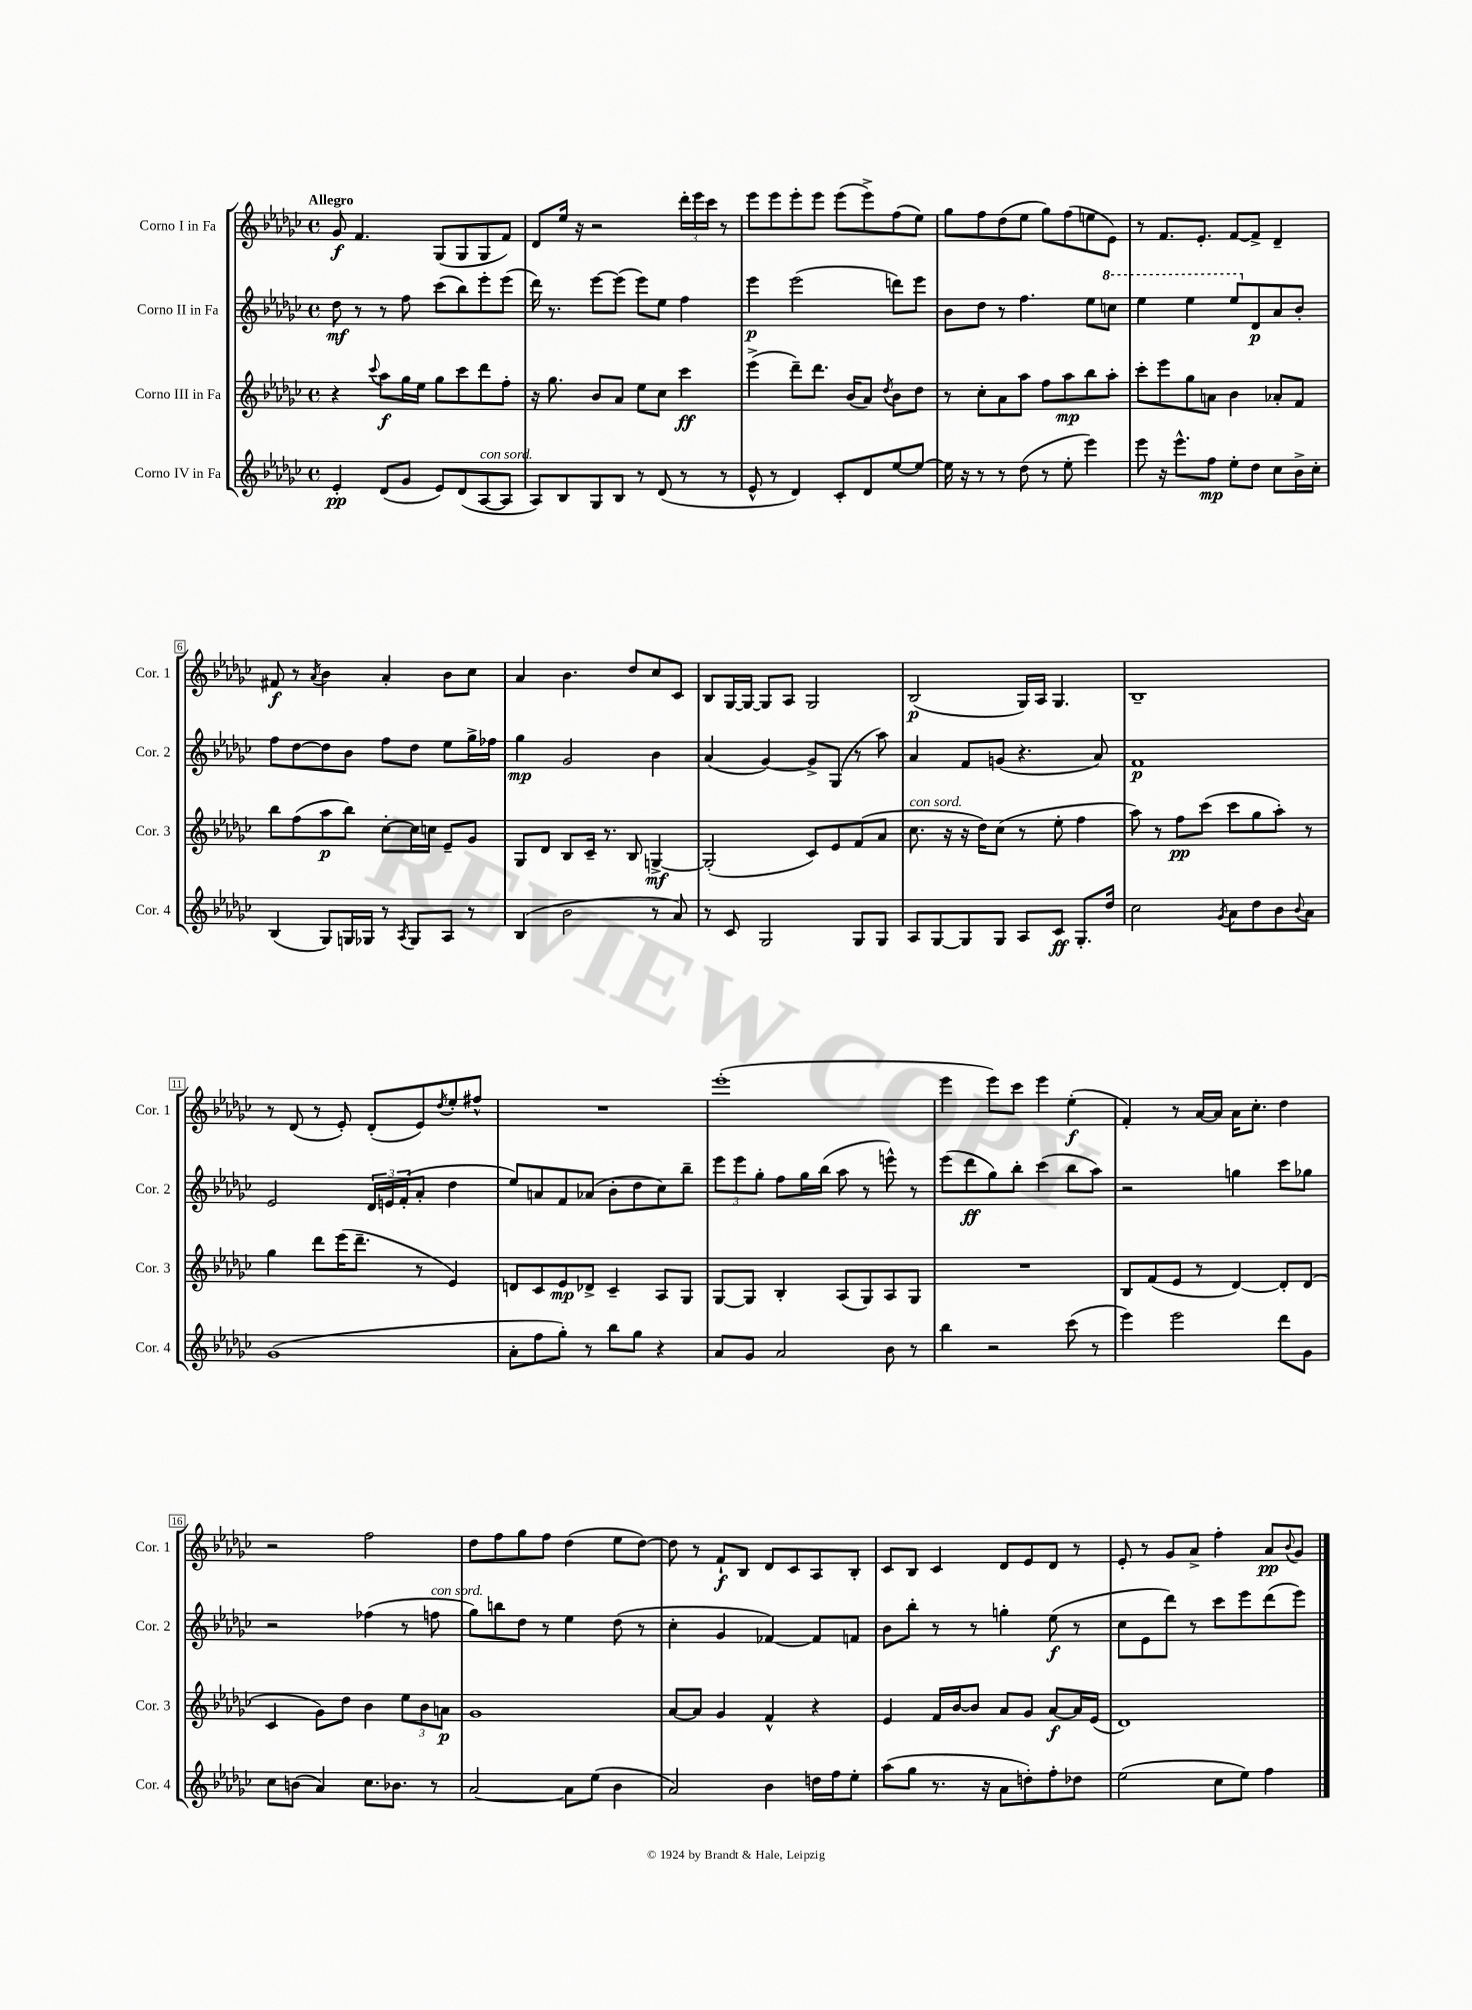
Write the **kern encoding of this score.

**kern	**kern	**kern	**kern
*staff4	*staff3	*staff2	*staff1
*clefG2	*clefG2	*clefG2	*clefG2
*k[b-e-a-d-g-c-]	*k[b-e-a-d-g-c-]	*k[b-e-a-d-g-c-]	*k[b-e-a-d-g-c-]
*M4/4	*M4/4	*M4/4	*M4/4
*met(c)	*met(c)	*met(c)	*met(c)
4e-'	4r	8dd-	8g-
.	.	8r	4.f
.	8qqccc-	.	.
(8d-	8aa-	8r	.
8g-	16gg-	8ff	.
.	16ee-	.	.
8e-)	8gg-	(8ccc-	(8G-
(8d-	8ccc-	8bb-)	8G-
[8A-	8ddd-	8eee-'	8G-
8A-]	8ff'	(8eee-	8f)
=	=	=	=
8A-)	16r	16ddd-)	8d-
.	8.gg-	8.r	.
8B-	.	.	16ee-
.	.	.	16r
8G-	8b-	[8eee-	2r
8B-	8a-	(8eee-]	.
8r	8ee-	8eee-)	.
(8d-	8cc-	8ee-	.
8r	4ccc-	4ff	24ddd-'
.	.	.	24eee-
.	.	.	24ccc-
8r	.	.	8r
=	=	=	=
8e-^^	(4eee-^	4eee-	8eee-
8r	.	.	8eee-
4d-)	8ddd-~)	(2eee-	8eee-'
.	8.ddd-	.	8eee-
8c-'	.	.	(8eee-
.	(16b-	.	.
8d-	8a-)	.	8eee-^)
.	8qdd-	.	.
[8ee-	8b-	8ddd)	(8ff
8ee-_	8dd-	8eee-	8ee-)
=	=	=	=
16ee-]	8r	8b-	8gg-
16r	.	.	.
8r	8cc-'	8dd-	8ff
8r	8a-	8r	(8dd-
(8dd-	8aa-	4.ff	8ee-
8r	8ff	.	8gg-)
8ee-'	8aa-	.	(8ff
4eee-)	8bb-	8ee-	8ee
.	8aa-'	8ccc	8e-)
=	=	=	=
8eee-	8ccc-'	4eee-	8r
16r	8eee-	.	8.f
8.eee-^^	.	.	.
.	8gg-	4eee-	.
.	.	.	8.e-'
8ff	8a	.	.
8ee-'	4b-	8eee-	[8f
8dd-	.	8d-	8f^]
8cc-	8a-'	8a-	4d-~
16b-^	8f	8b-'	.
16cc-'	.	.	.
=	=	=	=
(4B-	8bb-	8ff	8f#
.	(8ff	[8dd-	8r
.	.	.	8qa-
8G-)	8aa-	8dd-]	4b-
16G	8bb-)	8b-	.
16G-	.	.	.
8r	[8cc-'	8ff	4a-'
8qA-	.	.	.
8G-	16cc-]	8dd-	.
.	16cc	.	.
8A-	8e-~	8ee-	8b-
8r	8g-	16gg-^	8cc-
.	.	16ff-	.
=	=	=	=
(4B-	8G-	4gg-	4a-
.	8d-	.	.
2b-	8B-	2g-	4.b-
.	16c-~	.	.
.	8.r	.	.
.	8B-	.	8dd-
8r	[4G^	4b-	8cc-
8a-)	.	.	8c-
=	=	=	=
8r	(2G']	(4a-	8B-
8c-	.	.	[16G-
.	.	.	16G-_
2G-	.	[4g-)	8G-]
.	.	.	8A-
.	8c-)	8g-^]	2G-
.	8e-	(8G-	.
8G-	(8f	8r	.
8G-	8a-	8aa-)	.
=	=	=	=
8A-	8.cc-	4a-	(2B-
[8G-	.	.	.
.	16r	.	.
8G-]	16r	8f	.
.	16dd-)	.	.
8G-	(8cc-	(8g	.
8A-	8r	4.r	16G-)
.	.	.	16A-
8c-	8ee-'	.	4.G-
8.G-'	4ff	.	.
.	.	8a-)	.
16dd-	.	.	.
=	=	=	=
2cc-	8aa-)	1f	1B-~
.	8r	.	.
.	8ff	.	.
.	(8ccc-	.	.
8qg-	.	.	.
8a-	8ccc-	.	.
8dd-	8gg-	.	.
8b-	8aa-')	.	.
8qqb-	.	.	.
8a-	8r	.	.
=	=	=	=
(1g-	4gg-	2e-	8r
.	.	.	(8d-
.	8ddd-	.	8r
.	(16eee-	.	8e-')
.	8.ddd-~	.	.
.	.	24d-	(8d-'
.	.	24e	.
.	.	(24f'	.
.	8r	8a-'	8e-)
.	.	.	8qdd-
.	4e-)	4dd-	8ee-'
.	.	.	8ff#^^
=	=	=	=
8a-'	8d	8ee-)	1r
8ff	8c-	8a	.
8gg-')	8e-	8f	.
8r	8d-^	(8a-	.
8bb-	4c-~	8b-'	.
8gg-	.	8dd-	.
4r	8A-	8cc-)	.
.	8G-	8bb-~	.
=	=	=	=
8a-	[8G-	12eee-	(1eee-'
.	.	12eee-	.
8g-	8G-]	.	.
.	.	12gg-'	.
2a-	4B-'	8ff	.
.	.	16gg-	.
.	.	(16bb-	.
.	(8A-	8aa-	.
.	8G-)	8r	.
8b-	8A-	8eee^^)	.
8r	8G-	8r	.
=	=	=	=
4bb-	1r	(8eee-	4eee-
.	.	8ddd-	.
2r	.	8gg-)	8eee-)
.	.	8bb-'	8ccc-
.	.	(4ccc-	4eee-
(8ccc-	.	8bb-	(4ee-'
8r	.	8aa-)	.
=	=	=	=
4eee-)	8B-	2r	4f')
.	(8f	.	.
2eee-	8e-	.	8r
.	8r	.	[16a-
.	.	.	16a-]
.	[4d-)	4gg	16a-
.	.	.	8.cc-'
8ddd-	8d-']	8ccc-	4dd-
8g-	(8d-	8gg-	.
=	=	=	=
8cc-	4c-	2r	2r
(8b	.	.	.
4a-)	8g-)	.	.
.	8dd-	.	.
8.cc-	4b-	(4ff-	2ff
8.b-	.	.	.
.	12ee-	8r	.
.	12b-	.	.
8r	.	8ff	.
.	12a	.	.
=	=	=	=
[2a-	1g-	8gg-)	8dd-
.	.	8bb	8ff
.	.	8dd-	8gg-
.	.	8r	8ff
8a-]	.	4ee-	(4dd-
(8ee-	.	.	.
4b-	.	(8dd-	8ee-
.	.	8r	[8dd-)
=	=	=	=
2a-)	[8a-	4cc-'	8dd-]
.	8a-]	.	8r
.	4g-	4g-	8f`
.	.	.	8B-
4b-	4f^^	[4f-)	8d-
.	.	.	8c-
16dd	4r	8f-]	8A-
16ff	.	.	.
8ee-'	.	8f	8B-'
=	=	=	=
(8aa-	4e-	8b-	8c-
8gg-	.	8bb-'	8B-
8.r	16f	8r	4c-
.	[16b-	.	.
.	8b-]	8r	.
16r	.	.	.
8a-	8a-	4gg'	8d-
8dd')	8g-	.	8e-
8ff'	[8a-	(8ee-	8d-
8dd-	16a-]	8r	8r
.	(16e-	.	.
=	=	=	=
(2ee-	1d-)	8cc-	8e-'
.	.	8e-	8r
.	.	8ddd-)	8g-
.	.	8r	8a-^
8cc-	.	8ccc-	4ff'
8ee-)	.	8eee-	.
4ff	.	(8ddd-	8a-
.	.	.	8qqb-
.	.	8eee-)	8g-
==	==	==	==
*-	*-	*-	*-
